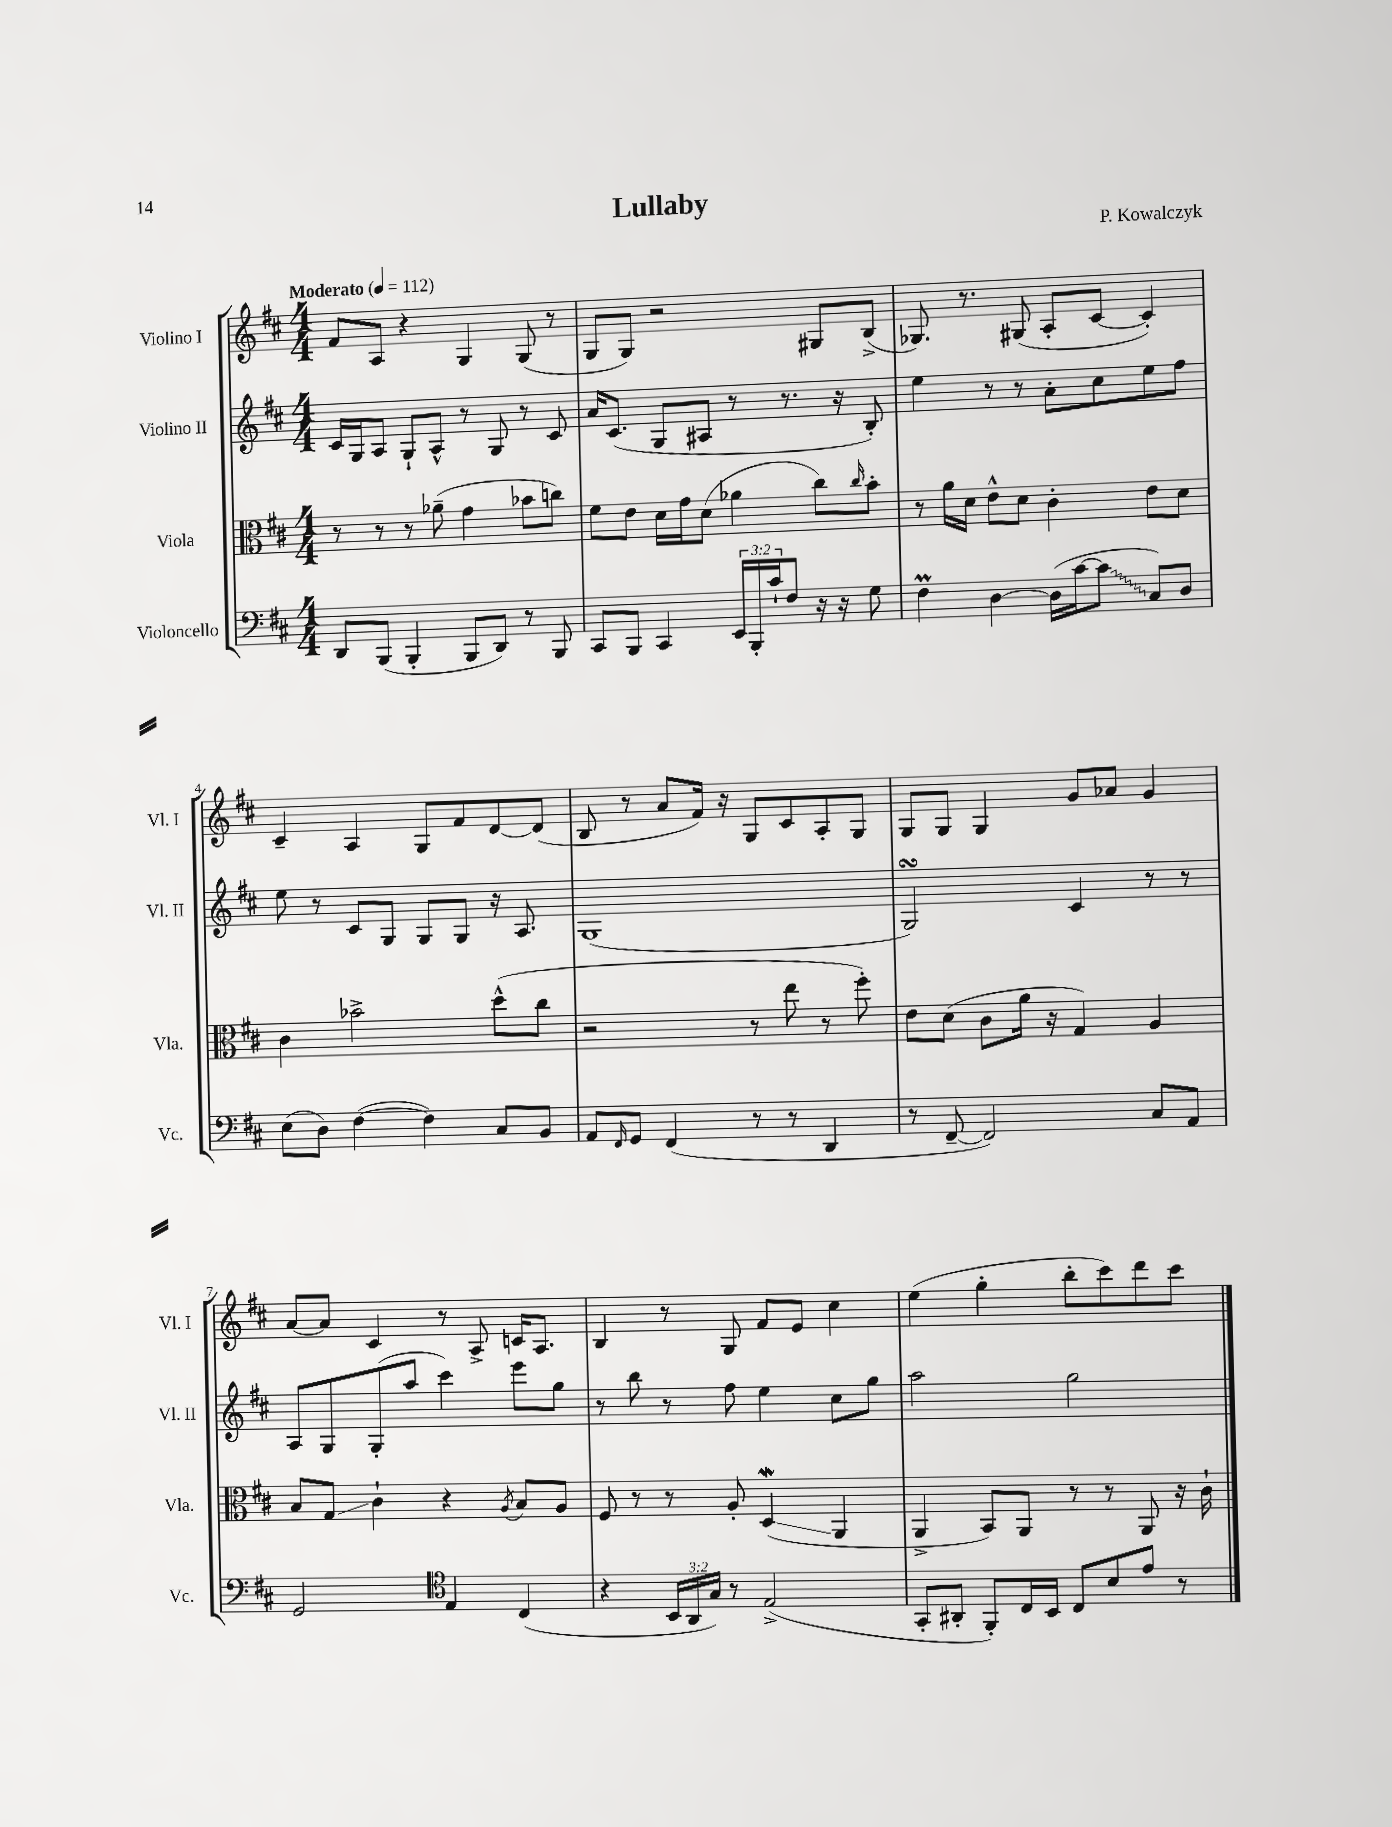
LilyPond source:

\header { title = "Lullaby" composer = "P. Kowalczyk" }
<<
\new StaffGroup <<
\new Staff = "s0" \with { instrumentName = "Violino I" shortInstrumentName = "Vl. I" } {
    \clef treble \key d \major \numericTimeSignature \time 4/4 \tempo "Moderato" 4 = 112
    fis'8 a8 r4 g4 g8( r8 |
    g8 g8) r2 gis8 b8->( |
    ges8.) r8. gis8( a8-. cis'8~ cis'4-.) |
    cis'4-- a4 g8 fis'8 d'8~ d'8( |
    b8 r8 a'8 fis'16) r16 g8 cis'8 a8-. g8 |
    g8 g8 g4 g'8 aes'8 g'4 |
    a'8~ a'8 cis'4 r8 a8-> c'16 a8. |
    b4 r8 g8 fis'8 e'8 cis''4 |
    e''4( g''4-. b''8-. cis'''8) d'''8 cis'''8 \bar "|." |
}
\new Staff = "s1" \with { instrumentName = "Violino II" shortInstrumentName = "Vl. II" } {
    \clef treble \key d \major \numericTimeSignature \time 4/4
    cis'16 g16 a8 g8-! a8-^ r8 g8 r8 cis'8 |
    a'16 cis'8.( g8 ais8 r8 r8. r16 b8-.) |
    e''4 r8 r8 a'8-. cis''8 e''8 fis''8 |
    e''8 r8 cis'8 g8 g8 g8 r16 a8. |
    g1( |
    g2\turn) cis'4 r8 r8 |
    a8 g8 g8-.( a''8 cis'''4) e'''8 g''8 |
    r8 b''8 r8 fis''8 e''4 cis''8 g''8 |
    a''2 g''2 \bar "|." |
}
\new Staff = "s2" \with { instrumentName = "Viola" shortInstrumentName = "Vla." } {
    \clef alto \key d \major \numericTimeSignature \time 4/4
    r8 r8 r8 aes'8--( g'4 bes'8 c''8) |
    fis'8 e'8 d'16 g'16 d'8( aes'4 cis''8) \grace { cis''16 } b'8-. |
    r8 a'16 d'16 e'8-^ d'8 cis'4-. e'8 d'8 |
    cis'4 bes'2-> d''8-^( cis''8 |
    r2 r8 e''8 r8 fis''8-.) |
    e'8 d'8( cis'8 a'16 r16 g4) a4 |
    b8 g8\glissando cis'4-! r4 \acciaccatura { a8 } b8 a8 |
    fis8 r8 r8 a8-. d4\mordent\glissando( a,4 |
    a,4-> b,8) a,8 r8 r8 a,8 r16 cis'16-! \bar "|." |
}
\new Staff = "s3" \with { instrumentName = "Violoncello" shortInstrumentName = "Vc." } {
    \clef bass \key d \major \numericTimeSignature \time 4/4 \override Staff.TupletNumber.text = #tuplet-number::calc-fraction-text
    d,8 b,,8( b,,4-. b,,8 d,8) r8 b,,8 |
    cis,8 b,,8 cis,4 \tuplet 3/2 { e,16 b,,16-. cis'16-! } fis8 r16 r16 g8 |
    fis4\prall d4~ d16( cis'16~ \once \override Glissando.style = #'zigzag cis'8\glissando cis8) d8 |
    e8( d8) fis4~( fis4) cis8 b,8 |
    a,8 \grace { fis,16 } g,8 fis,4( r8 r8 d,4 |
    r8 fis,8~-- fis,2) cis8 a,8 |
    g,2 \clef tenor e4 cis4( |
    r4 \tuplet 3/2 { b,16 a,16 g16) } r8 e2->( |
    g,8-. ais,8-. fis,8-.) cis16 b,16 cis8 b8 e'8 r8 \bar "|." |
}
>>
>>
